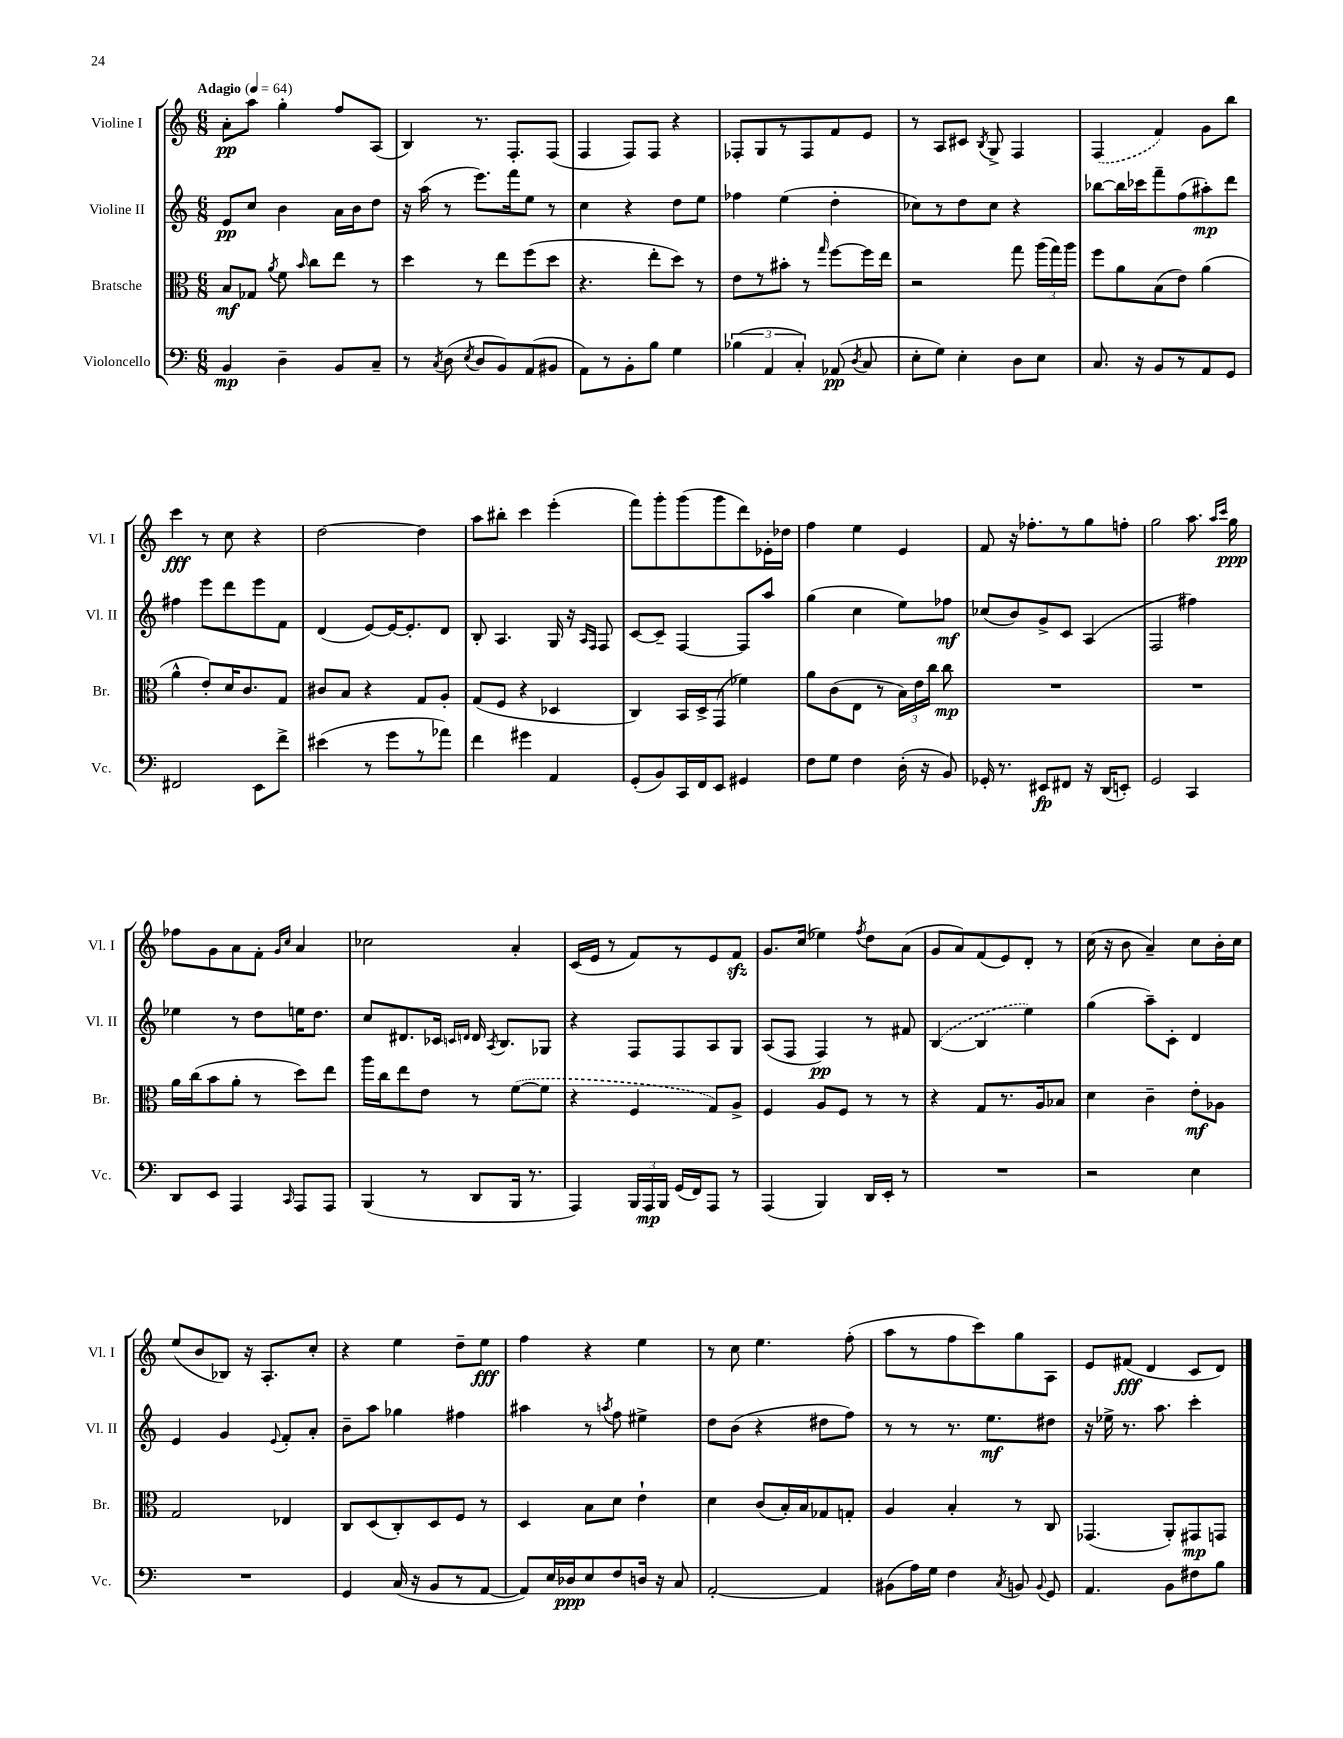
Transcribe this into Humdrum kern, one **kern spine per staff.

**kern	**kern	**kern	**kern
*staff4	*staff3	*staff2	*staff1
*clefF4	*clefC3	*clefG2	*clefG2
*k[]	*k[]	*k[]	*k[]
*M6/8	*M6/8	*M6/8	*M6/8
*MM64	*MM64	*MM64	*MM64
4BB/	8B/L	8e/L	8a'\L
.	8G-/J	8cc/J	8aa\J
.	8qa/	.	.
4D~\	8f\	4b\	4gg'\
.	16qqb/	.	.
.	8cc\L	.	.
8BB/L	8ee\J	16a\LL	8ff/L
.	.	16b\J	.
8C~/J	8r	8dd\J	(8A/J
=	=	=	=
8r	4dd\	16r	4B/)
.	.	(16aa\	.
8qC/	.	.	.
(8D\	.	8r	.
8qE/	.	.	.
8D/L	8r	8.eee\L)	8.r
8BB/)	8ee\L	.	.
.	.	16fff\k	8.F'/L
(8AA/	(8ff\	8ee\J	.
8BB#/J	8dd\J	8r	(8F/J
=	=	=	=
8AA\L)	4.r	4cc\	4F/
8r	.	.	.
8BB'\	.	4r	8F/L)
8B\J	8ee'\L	.	8F/J
4G\	8dd\J)	8dd\L	4r
.	8r	8ee\J	.
=	=	=	=
(6B-\	8e\L	4ff-\	8F-'/L
.	8r	.	8G/
6AA/	.	.	.
.	8b#'\J	(4ee\	8r
6C'/)	.	.	.
.	8r	.	8F-/
.	16qqgg/	.	.
(8AA-/	[8ff\L	4dd'\	8f/
8qD/	.	.	.
8C/	16ff\]L	.	8e/J
.	16ee\JJ	.	.
=	=	=	=
8E'\L	2r	8cc-\L)	8r
8G\J)	.	8r	8A/L
4E'\	.	8dd\	8c#/J
.	.	.	8qB/
.	.	8cc-\J	8G^/
8D\L	8gg\	4r	4F/
8E\J	(24aa\LL	.	.
.	24gg\)	.	.
.	24aa\JJ	.	.
=	=	=	=
8.C/	8ff\L	[8bb-\L	(4F/
.	8a\	16bb-\]L	.
16r	.	16ccc-\J	.
8BB/L	(8B\	8fff~\	4f/)
8r	8e\J)	(8ff\	.
8AA/	(4a\	8aa#'\)	8g\L
8GG/J	.	8ddd\J	8bb\J
=	=	=	=
2FF#/	4a^^\	4ff#\	4ccc\
.	8e'/L)	8eee\L	8r
.	16d/K	8ddd\	8cc\
.	8.c/	.	.
8EE\L	.	8eee\	4r
8f^\J	8G/J	8f\J	.
=	=	=	=
(4e#\	8c#/L	(4d/	[2dd\
.	8B/J	.	.
8r	4r	[8e/L)	.
8g\L	.	16e/_K	.
.	.	8.e'/]	.
8r	8G/L	.	4dd\]
8a-\J)	8A'/J	8d/J	.
=	=	=	=
4f\	(8G/L	8B'/	8aa\L
.	8F/J	4.A/	8bb#'\J
4g#\	4r	.	4ccc\
4AA/	4D-/	16G/	(4eee'\
.	.	16r	.
.	.	16qqA/LL	.
.	.	16qqF/JJ	.
.	.	8F/	.
=	=	=	=
(8GG'/L	4C/)	[8c/L	8fff\L)
8BB/)	.	8c~/]J	8ggg'\
16CC/L	16BB/LL	[4F/	(8ggg\
16FF/J	16D^/J	.	.
8EE/J	(8GG/J	.	8ggg\
4GG#/	4f-\)	8F/]L	8ddd\)
.	.	8aa/J	16e-'\L
.	.	.	16dd-\JJ
=	=	=	=
8F\L	8a\L	(4gg\	4ff\
8G\J	(8c\	.	.
4F\	8E\J	4cc\	4ee\
.	8r	.	.
(16D'\	24B\LL)	8ee\L)	4e/
.	24e\	.	.
16r	.	.	.
.	24cc\JJ	.	.
8BB/)	8cc\	8ff-\J	.
=	=	=	=
16GG-'/	2.r	(8cc-/L	8f/
8.r	.	.	.
.	.	8b/)	16r
.	.	.	8.ff-'\L
8EE#/L	.	8g^/	.
8FF#/J	.	8c/J	8r
16r	.	(4A/	8gg\
(16DD/LK	.	.	.
8EE'/J)	.	.	8ff'\J
=	=	=	=
2GG/	2.r	2F/	2gg\
4CC/	.	4ff#\)	8.aa\
.	.	.	16qqaa/LL
.	.	.	16qqccc/JJ
.	.	.	16gg\
=	=	=	=
8DD/L	16a\LL	4ee-\	8ff-\L
.	(16cc\J	.	.
8EE/J	8b\	.	8g\
4AAA/	8a'\J	8r	8a\
.	8r	8dd\L	8f'\J
.	.	.	16qqg/LL
16qqCC/	.	.	16qqcc/JJ
8AAA/L	8dd\L)	16ee\K	4a/
.	.	8.dd\J	.
8AAA/J	8ee\J	.	.
=	=	=	=
(4BBB/	16aa\LL	8cc/L	2cc-\
.	16cc\J	.	.
.	8ee\	8.d#/	.
8r	8e\J	.	.
.	.	16c-/Jk	.
.	.	16qqc/LL	.
.	.	16qqd/JJ	.
8DD/L	8r	16d/	.
.	.	8qA/	.
.	.	8.B/L	.
16BBB/Jk	([8f\L	.	4a'/
8.r	.	.	.
.	8f\]J	8G-/J	.
=	=	=	=
4AAA/)	4r	4r	(16c/LL
.	.	.	16e/JJ
.	.	.	8r
24BBB/LL	4F/	8F/L	8f/L)
24AAA/	.	.	.
24BBB/JJ	.	.	.
(16GG/LL	.	8F/	8r
16FF/J)	.	.	.
8AAA/J	8G/L)	8A/	8e/
8r	8A^/J	8G/J	8f/J
=	=	=	=
(4AAA/	4F/	(8A/L	8.g/L
.	.	8F/J	.
.	.	.	(16cc/Jk
4BBB/)	8A/L	4F/)	4ee-\)
.	8F/J	.	.
.	.	.	8qff/
16DD/LL	8r	8r	8dd\L
16EE'/JJ	.	.	.
8r	8r	8f#/	(8a\J
=	=	=	=
2.r	4r	([4B/	8g/L
.	.	.	8a/)
.	8G/L	4B/]	(8f/
.	8.r	.	8e/)
.	.	4ee\)	8d'/J
.	16A/k	.	.
.	8B-/J	.	8r
=	=	=	=
2r	4d\	(4gg\	(16cc\
.	.	.	16r
.	.	.	8b\
.	4c~\	8aa~\L)	4a~/)
.	.	8c'\J	.
4E\	8e'\L	4d/	8cc\L
.	8A-\J	.	16b'\L
.	.	.	16cc\JJ
=	=	=	=
2.r	2G/	4e/	(8ee/L
.	.	.	8b/
.	.	4g/	8B-/J)
.	.	.	16r
.	.	.	8.A'/L
.	.	8qqe/	.
.	4E-/	8f'/L	.
.	.	8a'/J	8cc'/J
=	=	=	=
4GG/	8C/L	8b~\L	4r
.	(8D/	8aa\J	.
(16C/	8C'/)	4gg-\	4ee\
16r	.	.	.
8BB/L	8D/	.	.
8r	8F/J	4ff#\	8dd~\L
[8AA/J	8r	.	8ee\J
=	=	=	=
8AA/]L)	4D/	4aa#\	4ff\
16E/L	.	.	.
16D-/J	.	.	.
8E/	8B\L	8r	4r
.	.	8qaa/	.
8F/	8d\J	8ff\	.
16D/Jk	4e`\	4ee#^\	4ee\
16r	.	.	.
8C/	.	.	.
=	=	=	=
[2AA'/	4d\	8dd\L	8r
.	.	(8b\J	8cc\
.	(8c/L	4r	4.ee\
.	16B'/L)	.	.
.	16B/J	.	.
4AA/]	8G-/	8dd#\L	.
.	8G'/J	8ff\J)	(8ff'\
=	=	=	=
(8BB#\L	4A/	8r	8aa\L
16A\L)	.	8r	8r
16G\JJ	.	.	.
4F\	4B'/	8.r	8ff\
.	.	.	8ccc\)
.	.	8.ee\L	.
8qC/	.	.	.
8BB/	8r	.	8gg\
8qqBB/	.	.	.
8GG/	8C/	8dd#\J	8A\J
=	=	=	=
4.AA/	(4.GG-/	16r	8e/L
.	.	16ee-^\	.
.	.	8.r	(8f#/J
.	.	.	4d/
.	.	8.aa\	.
8BB\L	8AA'/L)	.	.
8F#\	8GG#/	4ccc'\	8c/L
8B\J	8GG/J	.	8d/J)
==	==	==	==
*-	*-	*-	*-
